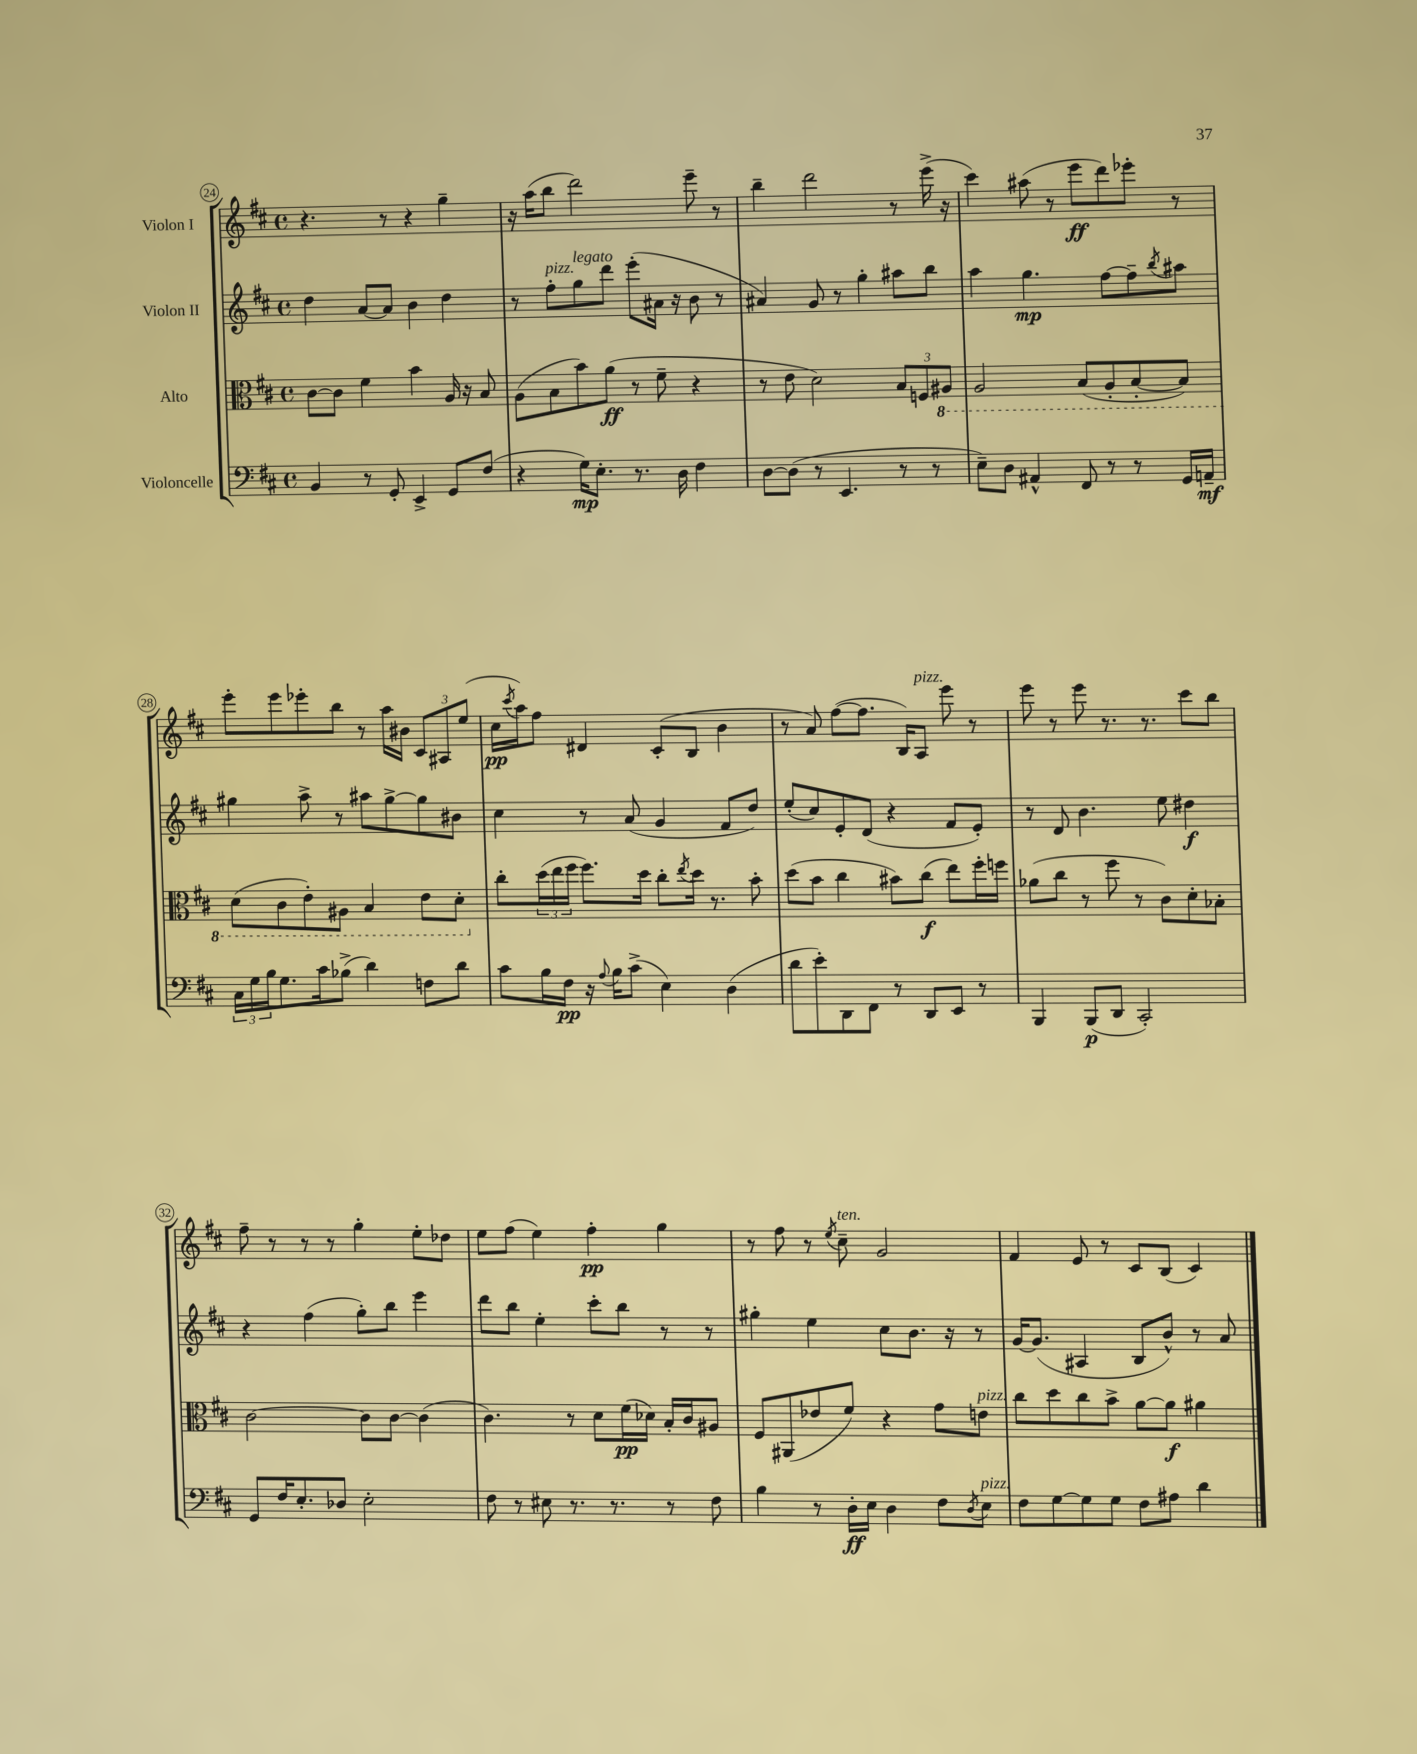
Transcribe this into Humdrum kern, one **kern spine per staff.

**kern	**kern	**kern	**kern
*staff4	*staff3	*staff2	*staff1
*clefF4	*clefC3	*clefG2	*clefG2
*k[f#c#]	*k[f#c#]	*k[f#c#]	*k[f#c#]
*M4/4	*M4/4	*M4/4	*M4/4
*met(c)	*met(c)	*met(c)	*met(c)
4BB/	[8c#\L	4dd\	4.r
.	8c#\]J	.	.
8r	4f#\	[8a/L	.
8GG'/	.	8a/]J	8r
4EE^/	4b\	4b\	4r
8GG/L	16A/	4dd\	4gg~\
.	16r	.	.
(8F#/J	8B/	.	.
=	=	=	=
4r	(8A\L	8r	16r
.	.	.	(16aa\LK
.	8B\	8ff#'\L	8bb\J
16G\LK)	8b\)	8gg\	2ddd\)
8.E'\J	.	.	.
.	(8a\J	8ddd\J	.
8.r	8r	(8eee'\L	.
.	8f#~\	16a#\Jk	.
16D\	.	16r	.
4F#\	4r	8b\	8eee~\
.	.	8r	8r
=	=	=	=
[8D\L	8r	4a#/)	4bb~\
(8D\]J	8e\	.	.
8r	2d\)	8g/	2ddd\
4.EE/	.	8r	.
.	.	4gg'\	.
8r	12B/L	8aa#\L	8r
.	12F/	.	.
8r	.	8bb\J	(16eee^\
.	12AA#/J	.	.
.	.	.	16r
=	=	=	=
8E~\L)	2AA/	4aa\	4ccc#\)
8D\J	.	.	.
4AA#^^/	.	4.gg\	(8aa#\
.	.	.	8r
8FF#/	(8BB/L	.	8eee\L
8r	8AA'/	[8ff#\L	8ddd\)
8r	[8BB'/	8ff#~\]	8eee-'\J
.	.	8qbb/	.
16GG/LL	8BB/]J)	8aa#\J	8r
16AA~/JJ	.	.	.
=	=	=	=
24C#\LL	(8D\L	4gg#\	8eee'\L
24G\	.	.	.
24B\J	.	.	.
8.G\	8C#\	.	8eee\
.	8E'\)	8aa^\	8eee-'\
16c#\k	.	.	.
(8B-^\J	8AA#\J	8r	8bb\J
4d\)	4BB/	8aa#\L	8r
.	.	[8gg#^\	16aa\LL
.	.	.	16b#\JJ
8F\L	8E\L	8gg#\]	12c#/L
.	.	.	12A#/
8d\J	8D'\J	8b#\J	.
.	.	.	(12ee/J
=	=	=	=
8c#\L	8cc#'\L	4cc#\	16cc#\LL
.	.	.	8qccc#/
.	.	.	16aa\J)
16B\L	(24dd\L	.	8ff#\J
.	24ee\	.	.
16F#\JJ	.	.	.
.	24ff#\JJ	.	.
16r	8.ff#\L)	8r	4d#/
8qqA/	.	.	.
16B\LK	.	.	.
(8c#^\J	.	(8a/	.
.	16dd\Jk	.	.
4E\)	8cc#'\L	4g/	(8c#'/L
.	8qee/	.	.
.	16dd\Jk	.	8B/J
.	8.r	.	.
(4D\	.	8f#/L	4b\
.	8b'\	8dd/J)	.
=	=	=	=
8d\L	(8dd\L	(8ee'/L	8r
8e'\)	8b\J	8cc#/)	8a/)
8DD\	4cc#\	8e'/	([8ff#\L
8FF#\J	.	(8d/J	8.ff#\]J
8r	8b#\L)	4r	.
.	.	.	16B/LK)
8DD/L	(8cc#\J	.	8A/J
8EE/J	8ee\L)	8f#/L	8eee\
8r	16ff#'\L	8e'/J)	8r
.	16ff\JJ	.	.
=	=	=	=
4BBB/	(8a-\L	8r	8eee\
.	8cc#\J	8d/	8r
(8BBB/L	8r	4.b\	8eee\
8DD/J	8ff#\	.	8.r
2CC#'/)	8r	.	.
.	.	.	8.r
.	8c#\L)	8ee\	.
.	8d'\	4dd#\	8ccc#\L
.	8B-'\J	.	8bb\J
=	=	=	=
8GG/L	[2c#\	4r	8ff#~\
16F#/K	.	.	8r
8.E'/	.	.	.
.	.	(4ff#\	8r
8D-/J	.	.	8r
2E'\	8c#\]L	8gg'\L)	4gg'\
.	[8c#\J	8bb\J	.
.	(4c#\]	4eee\	8ee'\L
.	.	.	8dd-\J
=	=	=	=
8F#\	4.c#\)	8ddd\L	8ee\L
8r	.	8bb\J	(8ff#\J
8E#\	.	4ee'\	4ee\)
8.r	8r	.	.
.	8d\L	8ccc#'\L	4ff#'\
8.r	.	.	.
.	(16f#\L	8bb\J	.
.	16d-\JJ)	.	.
8r	16B'/LL	8r	4gg\
.	16c#/J	.	.
8F#\	8A#/J	8r	.
=	=	=	=
4B\	8F#/L	4gg#'\	8r
.	(8AA#/	.	8ff#\
8r	8e-/	4ee\	8r
.	.	.	8qee/
16D'\LL	8f#/J)	.	8cc#~\
16E\JJ	.	.	.
4D\	4r	8cc#\L	2g/
.	.	8.b\J	.
8F#\L	8g\L	.	.
.	.	16r	.
8qD/	.	.	.
8E\J	8e\J	8r	.
=	=	=	=
8F#\L	8cc#\L	[16g/LK	4f#/
.	.	(8.g/]J	.
[8G\	8dd\	.	.
8G\]	8cc#\	4A#/	8e/
8G\J	8b^\J	.	8r
8F#\L	[8a\L	8B/L	8c#/L
8A#\J	8a\]J	8b^^/J)	(8B/J
4d\	4a#\	8r	4c#/)
.	.	8a/	.
==	==	==	==
*-	*-	*-	*-
